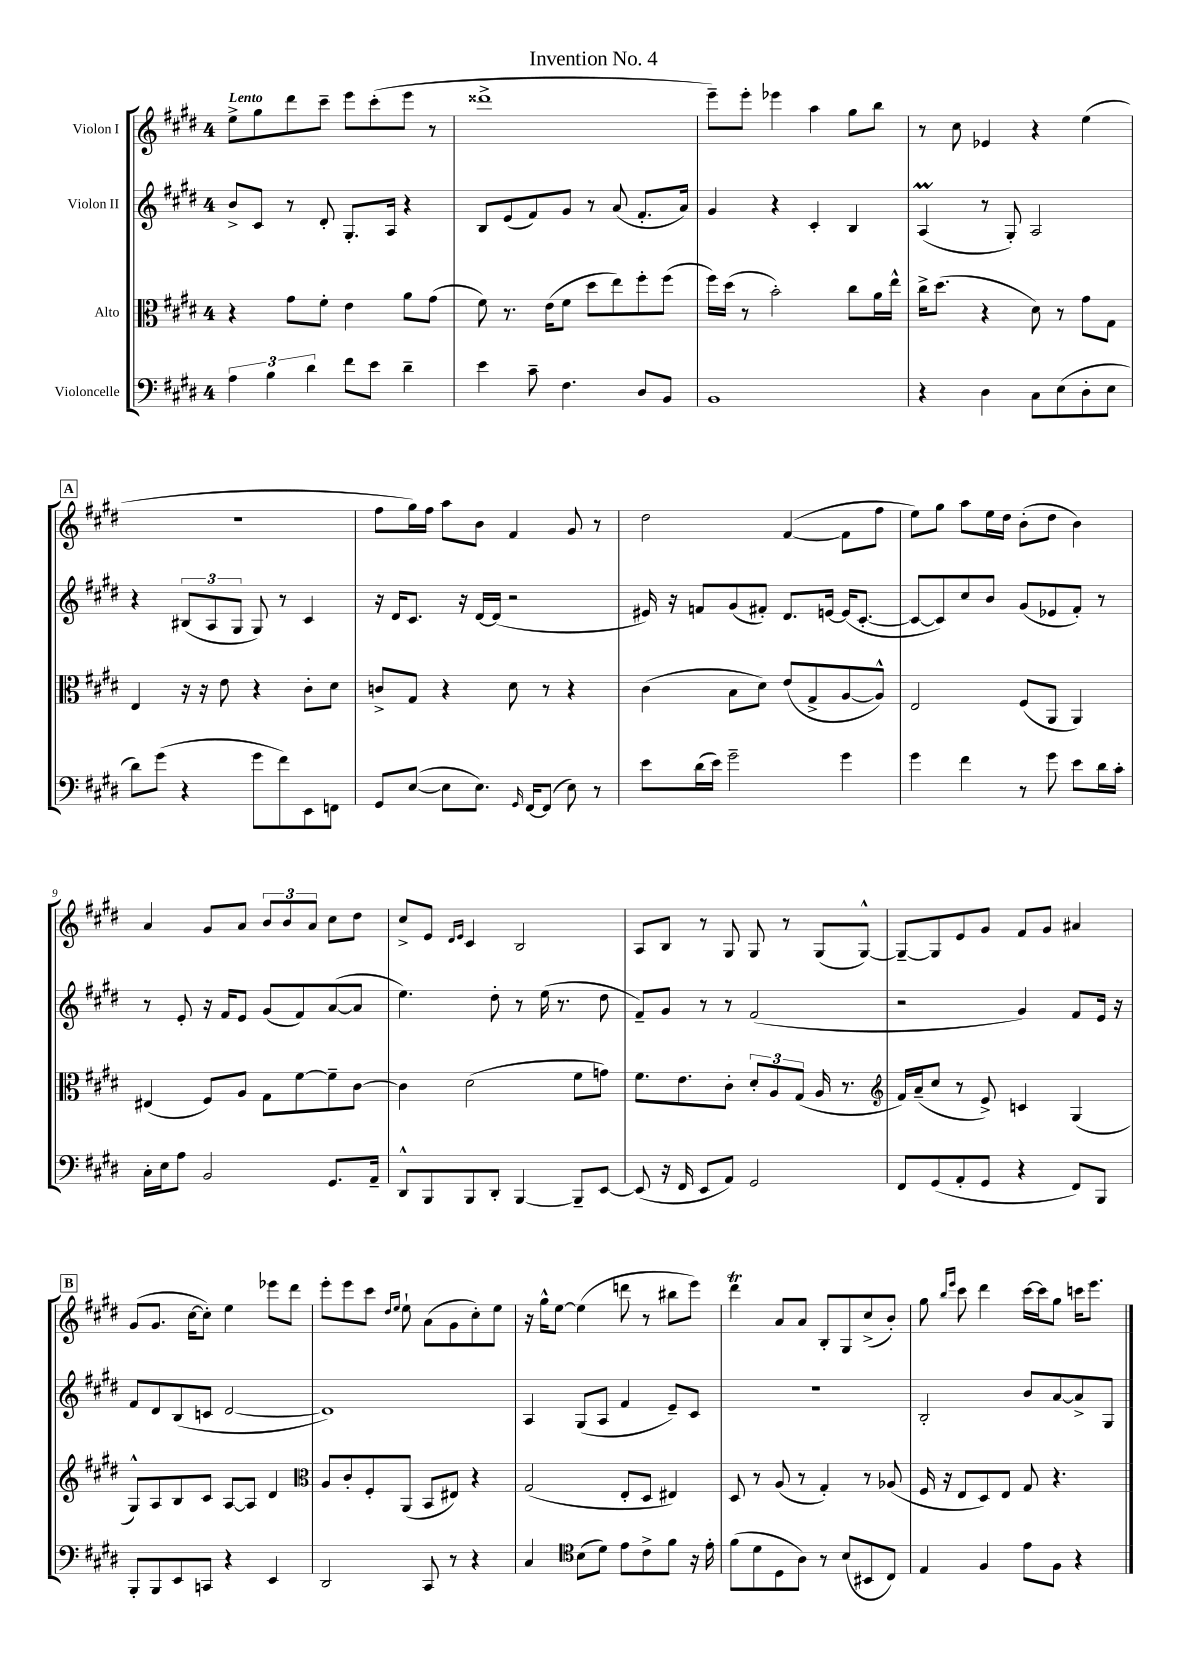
\header { title = "Invention No. 4" }
<<
\new StaffGroup <<
\new Staff = "s0" \with { instrumentName = "Violon I" } {
    \clef treble \key e \major \once \override Staff.TimeSignature.style = #'single-digit \time 4/4 \tempo "Lento"
    e''8-> gis''8 dis'''8 cis'''8-- e'''8 cis'''8-.( e'''8 r8 |
    disis'''1-> |
    e'''8--) e'''8-. ees'''4 a''4 gis''8 b''8 |
    r8 cis''8 ees'4 r4 e''4( |
    \mark \markup { \box "A" } r1 |
    fis''8 gis''16) fis''16 a''8 b'8 fis'4 gis'8 r8 |
    dis''2 fis'4~( fis'8 fis''8 |
    e''8) gis''8 a''8 e''16 dis''16 b'8-.( dis''8 b'4) |
    a'4 gis'8 a'8 \tuplet 3/2 { b'8 b'8 a'8 } cis''8 dis''8 |
    cis''8-> e'8 \grace { dis'16 e'16 } cis'4 b2 |
    a8 b8 r8 gis8 gis8 r8 gis8( gis8~-^) |
    gis8~-- gis8 e'8 gis'8 fis'8 gis'8 ais'4 |
    \mark \markup { \box "B" } gis'8( gis'8. cis''16~ cis''8-.) e''4 ees'''8 dis'''8 |
    e'''8-. e'''8 cis'''8 \grace { dis''16 e''16 } e''8-! a'8( gis'8 cis''8-.) e''8 |
    r16 gis''16-^ e''8~ e''4( d'''8 r8 bis''8 e'''8) |
    dis'''4\trill a'8 a'8 b8-. gis8 cis''8->( b'8-.) |
    gis''8 \grace { b''16 e'''16 } cis'''8 dis'''4 cis'''16~ cis'''16 gis''8 c'''16 e'''8. \bar "|." |
}
\new Staff = "s1" \with { instrumentName = "Violon II" } {
    \clef treble \key e \major \once \override Staff.TimeSignature.style = #'single-digit \time 4/4
    b'8-> cis'8 r8 dis'8-. gis8.-. a16 r4 |
    b8 e'8( fis'8) gis'8 r8 a'8( fis'8.-. a'16) |
    gis'4 r4 cis'4-. b4 |
    a4\prall( r8 gis8-.) a2 |
    \mark \markup { \box "A" } r4 \tuplet 3/2 { bis8( a8 gis8 } gis8) r8 cis'4 |
    r16 dis'16 cis'8. r16 dis'16~ dis'16( r2 |
    eis'16) r16 f'8 gis'8( fis'8-.) dis'8. e'16~ e'16( cis'8.~-. |
    cis'8~ cis'8) cis''8 b'8 gis'8( ees'8 fis'8-.) r8 |
    r8 e'8-. r16 fis'16 e'8 gis'8( fis'8) a'8~( a'8 |
    e''4.) dis''8-. r8 e''16( r8. dis''8 |
    fis'8--) gis'8 r8 r8 fis'2( |
    r2 gis'4) fis'8 e'16 r16 |
    \mark \markup { \box "B" } fis'8 dis'8 b8( c'8 dis'2~ |
    dis'1) |
    a4 gis8( a8 fis'4 e'8--) cis'8 |
    R1 |
    b2-. b'8 a'8~ a'8-> gis8 \bar "|." |
}
\new Staff = "s2" \with { instrumentName = "Alto" } {
    \clef alto \key e \major \once \override Staff.TimeSignature.style = #'single-digit \time 4/4
    r4 gis'8 fis'8-. e'4 a'8 gis'8( |
    fis'8) r8. e'16( fis'8 dis''8 e''8) fis''8-. fis''8( |
    fis''16) dis''16( r8 b'2-.) cis''8 a'16 e''16-^ |
    cis''16-> dis''8.( r4 dis'8) r8 gis'8 gis8 |
    \mark \markup { \box "A" } e4 r16 r16 e'8 r4 cis'8-. dis'8 |
    c'8-> gis8 r4 dis'8 r8 r4 |
    cis'4( b8 dis'8) e'8( gis8-> a8~ a8-^) |
    e2 fis8( a,8 a,4) |
    eis4( fis8) a8 gis8 fis'8~ fis'8-- cis'8~ |
    cis'4 dis'2( fis'8 g'8) |
    fis'8. e'8. cis'8-. \tuplet 3/2 { dis'8-. a8 gis8( } a16 r8. |
    \clef treble fis'16) a'16--( cis''8 r8 e'8->) c'4 gis4( |
    \mark \markup { \box "B" } gis8-^) a8 b8 cis'8 a8~ a8 dis'4 |
    \clef alto a8 cis'8-. fis8-. a,8( b,8 eis8) r4 |
    gis2( e8-. dis8 eis4) |
    dis8 r8 a8( r8 gis4-.) r8 aes8( |
    fis16 r16 e8 dis8) e8 gis8 r4. \bar "|." |
}
\new Staff = "s3" \with { instrumentName = "Violoncelle" } {
    \clef bass \key e \major \once \override Staff.TimeSignature.style = #'single-digit \time 4/4
    \tuplet 3/2 { a4 b4 dis'4 } fis'8 e'8 dis'4-- |
    e'4 cis'8-- fis4. dis8 b,8 |
    b,1 |
    r4 dis4 cis8 e8( dis8-. e8 |
    \mark \markup { \box "A" } dis'8) gis'8( r4 gis'8 fis'8) e,8 f,8 |
    gis,8 e8~( e8 e8.) \grace { gis,16 } fis,16~ fis,8( e8) r8 |
    e'8 dis'16( e'16) gis'2-- gis'4 |
    gis'4 fis'4 r8 gis'8 e'8 dis'16 cis'16-. |
    cis16-. e16 a8 b,2 gis,8. a,16-- |
    dis,8-^ b,,8 b,,8 dis,8-. b,,4~ b,,8-- e,8~ |
    e,8( r16 fis,16 e,8 a,8) gis,2 |
    fis,8 gis,8( a,8-. gis,8 r4 fis,8) b,,8 |
    \mark \markup { \box "B" } b,,8-. b,,8 e,8 c,8 r4 e,4 |
    dis,2 cis,8 r8 r4 |
    cis4 \clef tenor b8( dis'8) e'8 cis'8-> fis'8 r16 e'16-. |
    fis'8( dis'8 dis8 a8) r8 b8( bis,8 cis8) |
    e4 fis4 e'8 fis8 r4 \bar "|." |
}
>>
>>
